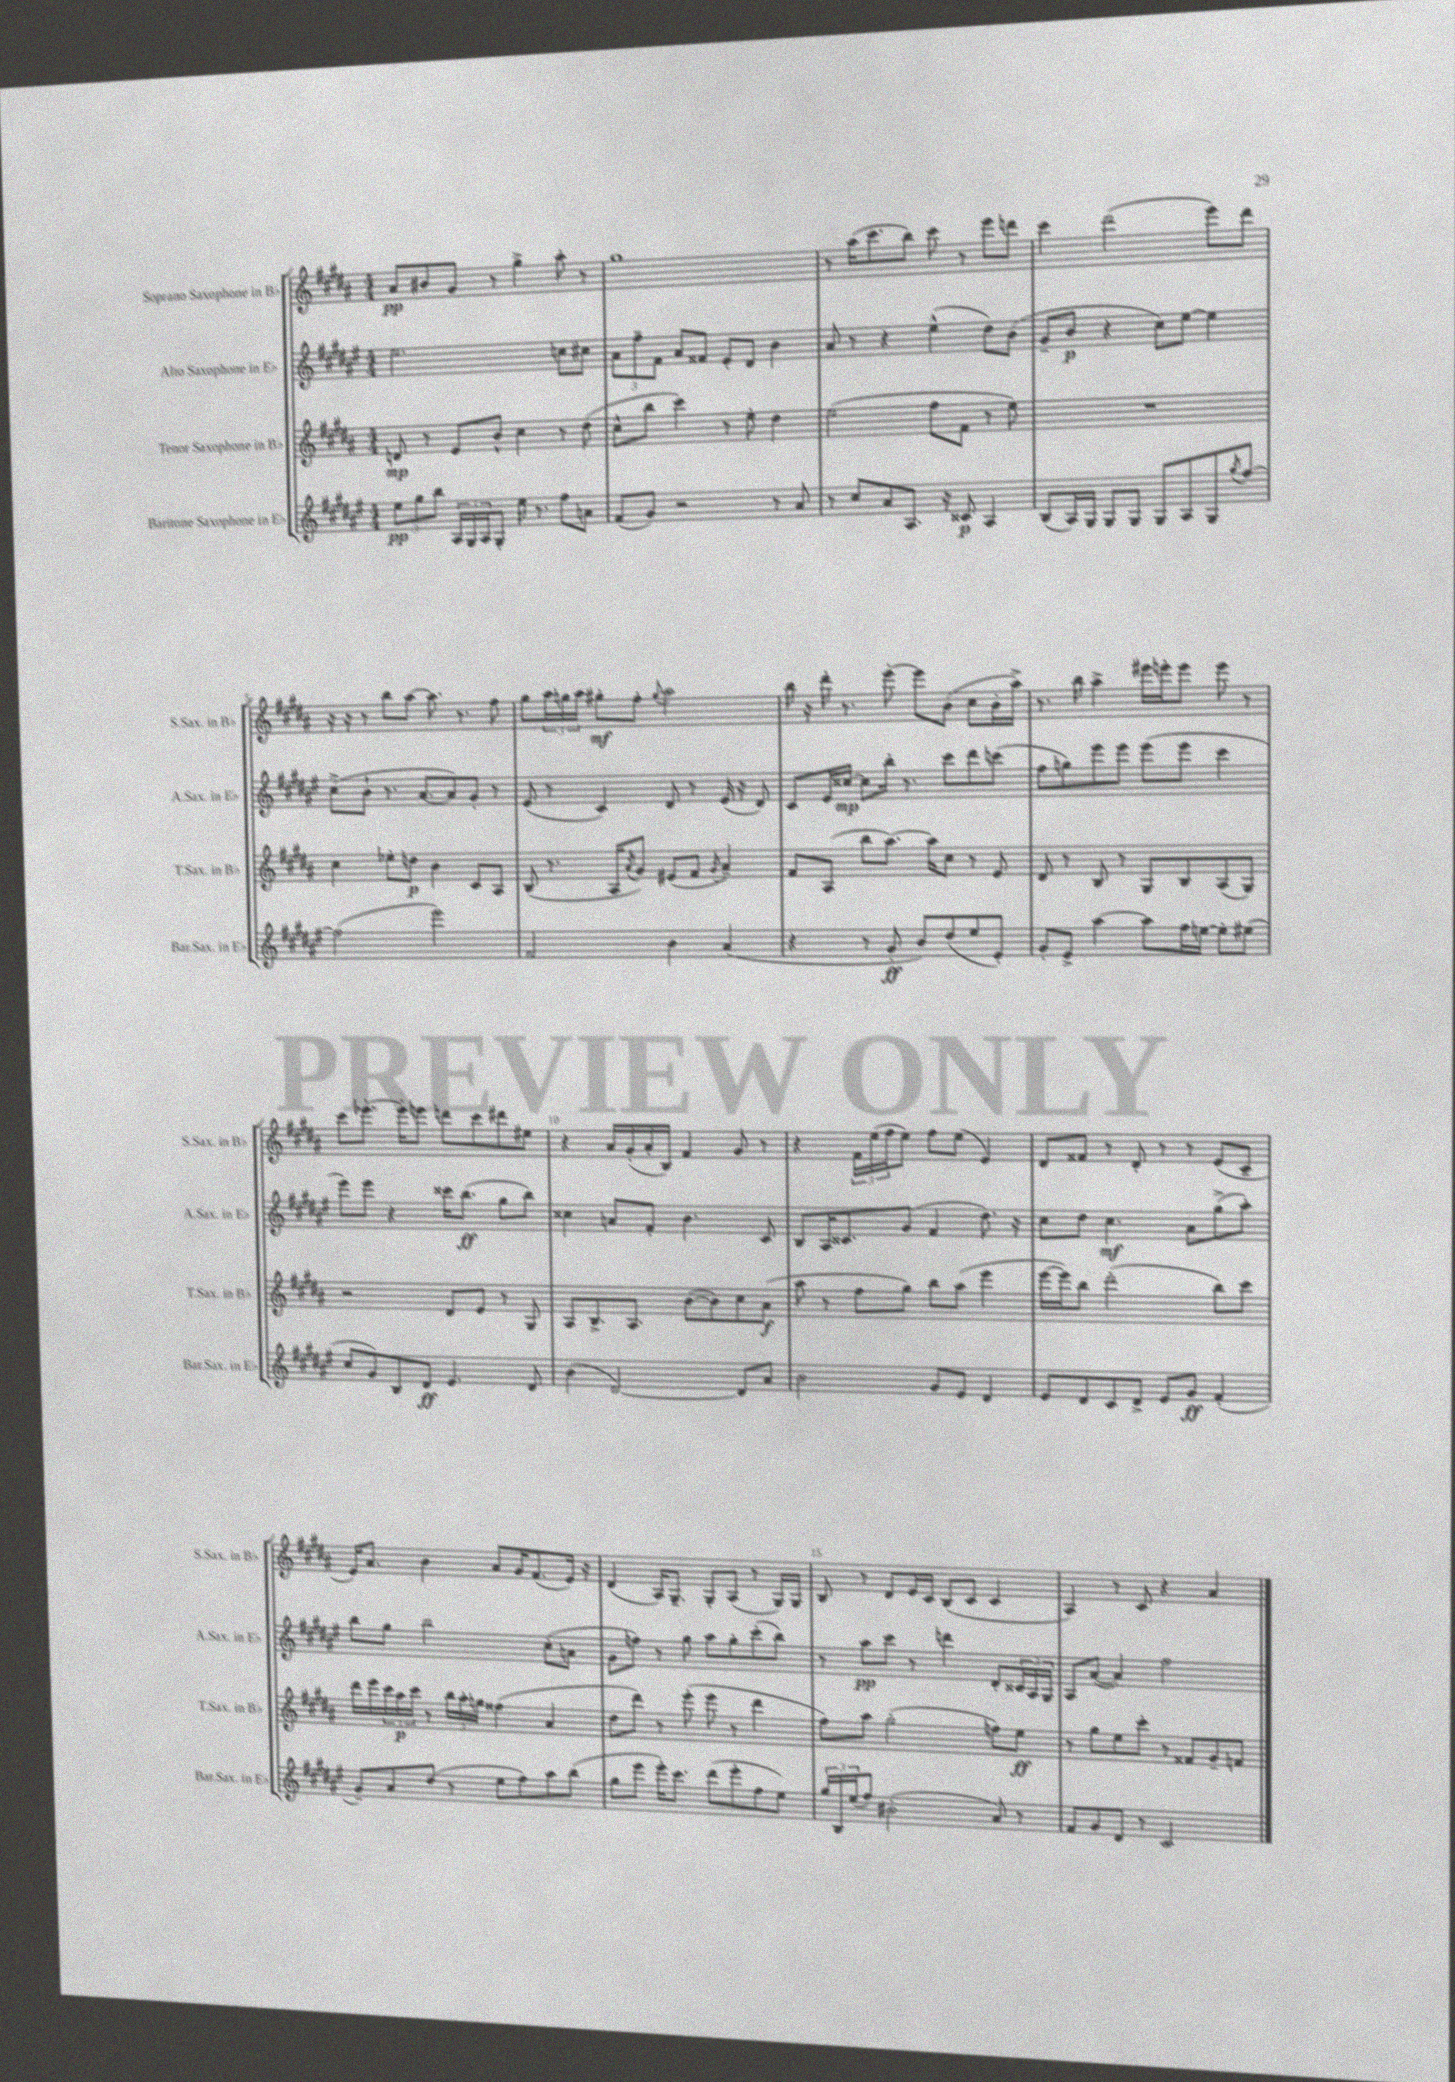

**kern	**kern	**kern	**kern
*staff4	*staff3	*staff2	*staff1
*clefG2	*clefG2	*clefG2	*clefG2
*k[f#c#g#d#a#e#]	*k[f#c#g#d#a#]	*k[f#c#g#d#a#e#]	*k[f#c#g#d#a#]
*M4/4	*M4/4	*M4/4	*M4/4
12ee#	8d	2.ee#	8a#
12gg#	.	.	.
.	8r	.	8b#
12bb	.	.	.
24A#	8e	.	8g#
24G#	.	.	.
24A#	.	.	.
8G#'	8b^^	.	8r
16ee#	4cc#	.	4gg#^
8.r	.	.	.
8ff#	8r	8cc	8aa#'
8a	(8dd#	8cc#	8r
=	=	=	=
(8f#	8cc#^^	12a#	1gg#
.	.	12ff#~	.
8g#)	8bb	.	.
.	.	12f#	.
2r	4ccc#)	8a#	.
.	.	8f##	.
.	8r	8e#'	.
.	8ee'	8d#	.
8r	4dd#	4b	.
8a#	.	.	.
=	=	=	=
8r	(2ee	8a#	8r
8cc#	.	8r	(16aa#
.	.	.	8.ccc#
8a#	.	4r	.
8.A#	.	.	8bb)
.	8ff#	(4ee#^^	8ccc#
16r	.	.	.
8c##	8f#	.	8r
4A#	8r	8dd#)	8eee
.	8ee)	(8b	8ddd
=	=	=	=
(8B	1r	8g#~	4ccc#
16A#)	.	8b	.
16G#	.	.	.
8G#	.	4r	(2ddd#
8G#	.	.	.
8G#	.	8cc#)	.
8A#	.	[8ee#	.
8G#	.	4ee#]	8eee)
8qgg#	.	.	.
[8ff#	.	.	8ddd#
=	=	=	=
(2ff#]	4cc#	(8cc#^	16r
.	.	.	16r
.	.	8b`	8r
.	8ee-'	8.r	8bb
.	8dd	.	[8aa#
.	.	[8.a#	.
2eee#)	4b	.	8.aa#]
.	.	8a#])	.
.	.	.	8.r
.	8c#	8g#'	.
.	8A#	8r	8ff#
=	=	=	=
2f#	(8B	(8e#	8gg#
.	8.r	8r	24aa#
.	.	.	24gg
.	.	.	24aa#
.	.	4c#)	8gg#'
.	16A#	.	.
.	8qa#	.	.
.	8g#)	.	8ff#'
.	.	.	8qqgg#
4b	(8e#	8d#	2aa#
.	8f#	8r	.
.	8qg#	.	.
(4a#	4a#~)	(16e#	.
.	.	16r	.
.	.	8d#)	.
=	=	=	=
4r	8f#	8c#	16bb
.	.	.	16r
.	(8A#	16e#	16ddd#'
.	.	[16cc##	8.r
8r	8bb	8cc##]	.
8g#'	[8.aa#)	16bb'	[8eee'
.	.	8.r	.
8b)	.	.	8eee]
.	16aa#]	.	.
(8dd#	8cc#	8ccc#	(8b
8ee#	8r	8ddd#	8cc#
8e#')	8e	(8ccc	16b'
.	.	.	16aa#^)
=	=	=	=
8g#'	8d#	8ff#	8.r
8e#^	8r	8gg)	.
.	.	.	16bb
[4aa#	8B	8eee#	4aa#^
.	8r	8eee#	.
8aa#]	8G#	(8eee#	16eee#
.	.	.	16eee'
16ff#	8B	8eee#	8eee
[16ee	.	.	.
8ee']	(8A#	4ccc#	8eee
(8ee#	8G#)	.	8r
=	=	=	=
8cc#	2r	8eee#)	8ccc#
8g#)	.	8eee#	[8.eee-'
8B	.	4r	.
.	.	.	16eee-']
8d#	.	.	8eee
4.e#	8d#	16ccc##	8ddd
.	.	(8.bb	.
.	8e	.	8ccc#
.	8r	8gg#	8ddd#
8d#	8G#	8bb)	8ee#
=	=	=	=
(4b	8A#	4cc##	4r
.	8.B^	.	.
[2d#)	.	8a	16a#
.	8.A#	.	(16g#'
.	.	8f#'	16a#'
.	.	.	16B)
.	([8b	4.b	4f#
.	8b])	.	.
8d#]	8cc#	.	8g#
8a#	(8a#	8c#	8r
=	=	=	=
2b	8aa#	8B	4r
.	8r	16A#	.
.	.	8.c##	.
.	8ff#	.	24f#
.	.	.	(24ee
.	.	.	24ff#
.	8gg#)	(8g#	8ee)
8g#	8bb	4f#	8ff#
8e#	(8aa#	.	(8ee
4d#	4eee	8.dd#)	4e)
.	.	16r	.
=	=	=	=
8e#	[16eee	8cc#	8d#
.	16eee])	.	.
8d#	8bb	8dd#	8f##
8c#	(2ddd#'	4.cc#	8r
8d#^	.	.	8d#'
8e#	.	.	8r
8g#	.	8a#	8r
(4f#'	8bb)	(8gg#^	(8e
.	8ccc#	8aa#')	8c#~
=	=	=	=
8g#~)	16ddd#	8bb	16e)
.	16eee	.	8.a#
8a#	24ccc#	8gg#	.
.	24aa#	.	.
.	24ccc#	.	.
(8dd#	8r	2bb	4b
8r	24bb	.	.
.	24aa#'	.	.
.	24gg	.	.
8ee#	(4ff##	.	8a#
8ff#)	.	.	16g#
.	.	.	(8.f#
8aa#	4a#	(8cc#'	.
(8bb	.	8a	16e)
.	.	.	16r
=	=	=	=
8gg#	8dd#	8g#	(4d#
8eee#	8ddd#)	8ff)	.
16eee#')	8r	8r	16A#)
8.ccc#	.	.	8.G#~
.	(8eee'	8gg#	.
(8ddd#	8eee	8aa#	8G#'
8eee#'	8r	8gg#'	(8A#
8ff#	4ddd#	(8ccc#'	8r
8ee#)	.	8bb)	16G#)
.	.	.	16G#
=	=	=	=
24gg#	8ff#)	8r	8B
24B	.	.	.
(24ee#	.	.	.
8ff#)	8aa#	8aa#	8r
(2b#'	(2gg#'	8ccc#	8d#
.	.	8r	16e
.	.	.	16c#
.	.	4ddd	(8B
.	.	.	8c#
8a#)	8ff)	8d#'	4c#
8r	8ee	24c##	.
.	.	24A#	.
.	.	24G#	.
=	=	=	=
8f#	8r	8A#	4A#)
8g#	8gg#	([8a#	.
8d#	8ee	4a#])	8r
8r	8ccc#'	.	8c#
2c#	8r	2ff#	4r
.	8f##	.	.
.	8g#~	.	4a#
.	8f	.	.
==	==	==	==
*-	*-	*-	*-
